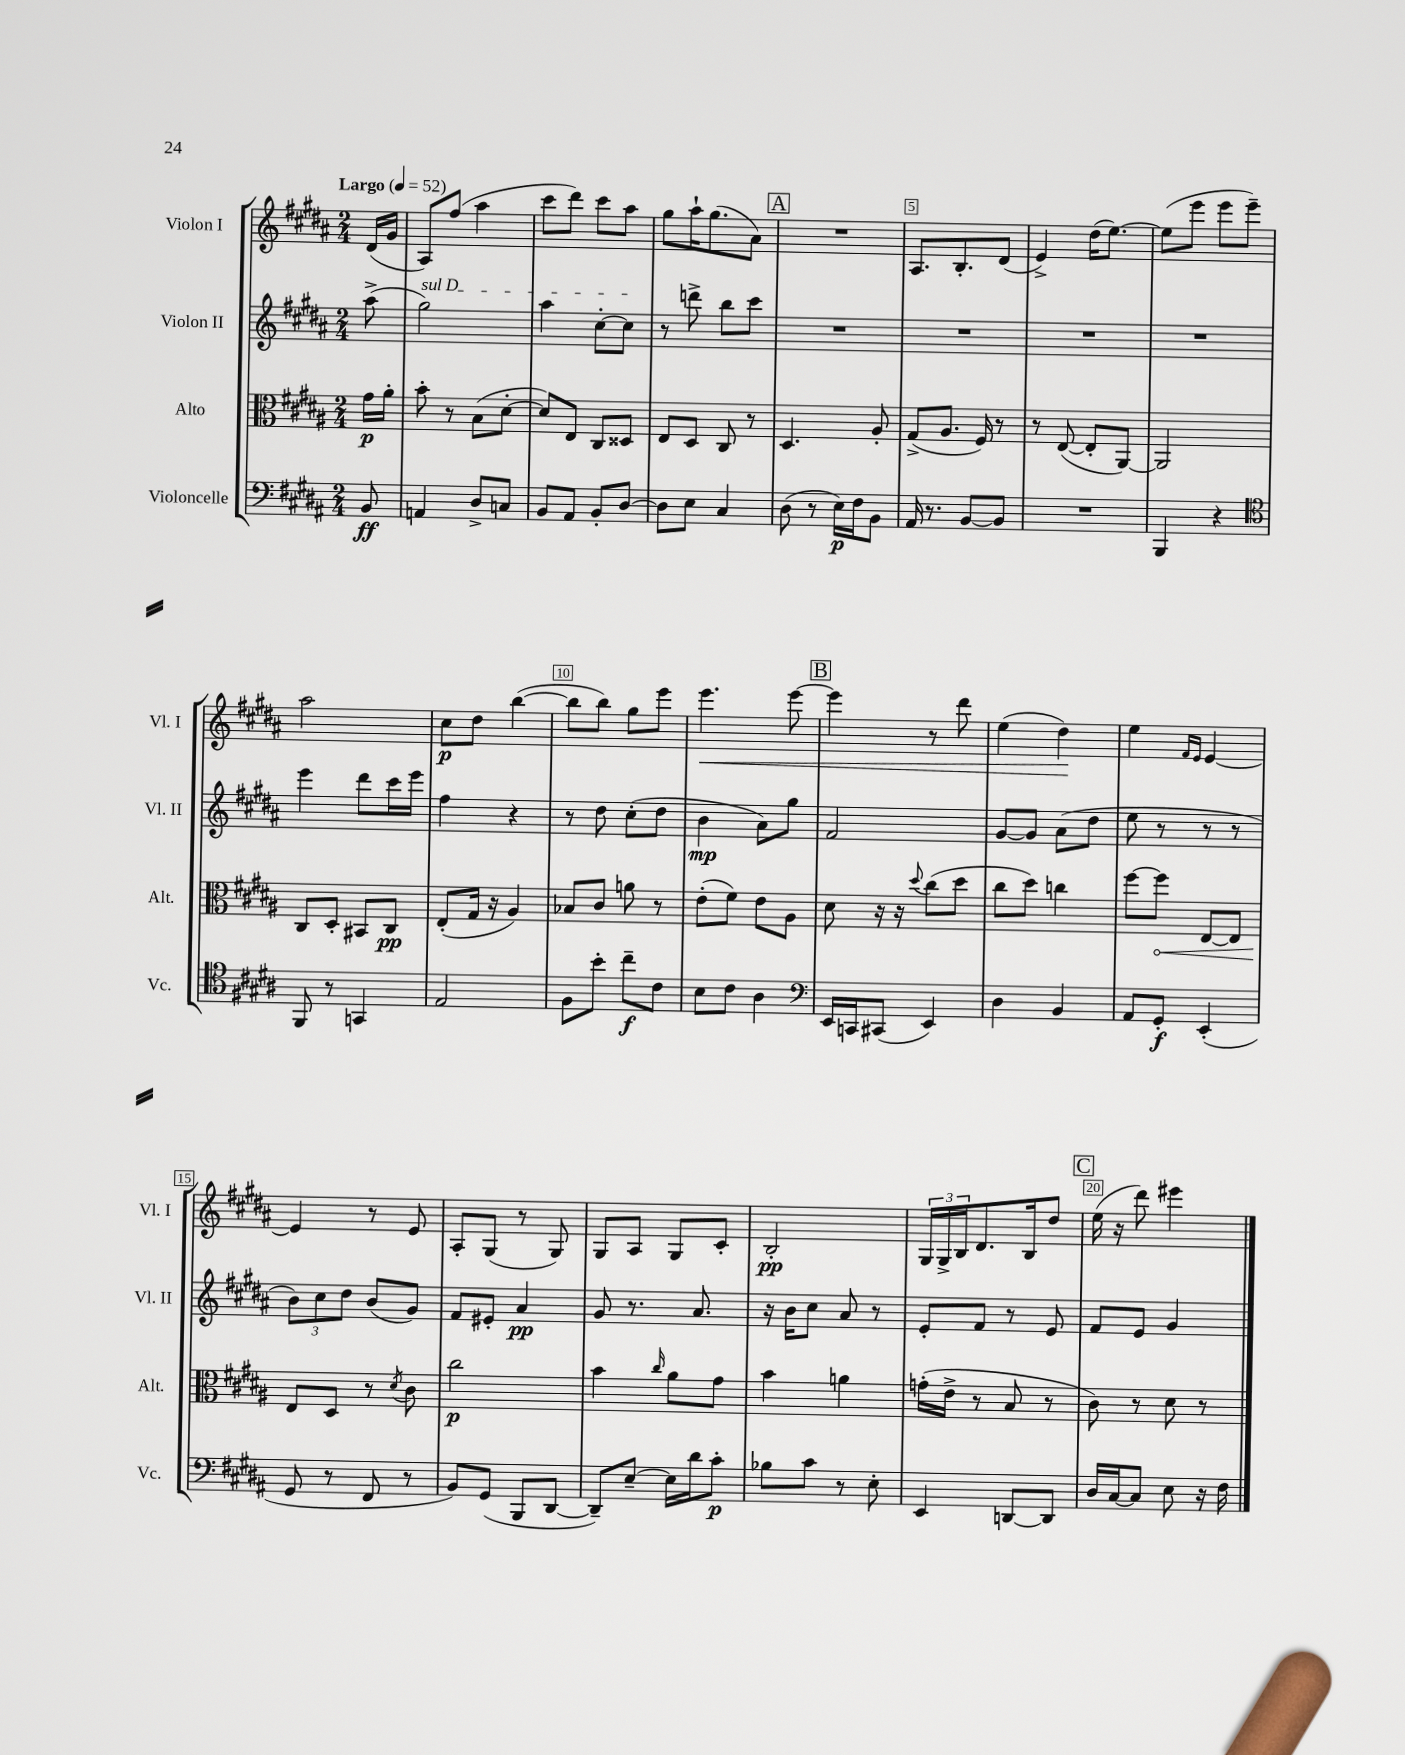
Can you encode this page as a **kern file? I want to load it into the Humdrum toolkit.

**kern	**dynam	**kern	**dynam	**kern	**dynam	**kern	**dynam
*part4	*part4	*part3	*part3	*part2	*part2	*part1	*part1
*staff4	*staff4	*staff3	*staff3	*staff2	*staff2	*staff1	*staff1
*I"Violoncelle	*	*I"Alto	*	*I"Violon II	*	*I"Violon I	*
*I'Vc.	*	*I'Alt.	*	*I'Vl. II	*	*I'Vl. I	*
*clefF4	*	*clefC3	*	*clefG2	*	*clefG2	*
*k[f#c#g#d#a#]	*	*k[f#c#g#d#a#]	*	*k[f#c#g#d#a#]	*	*k[f#c#g#d#a#]	*
*M2/4	*	*M2/4	*	*M2/4	*	*M2/4	*
*MM52	*	*MM52	*	*MM52	*	*MM52	*
=	=	=	=	=	=	=	=
!	!	!	!	!	!	!LO:TX:a:B:t=Largo	!
8BB/	ff	16g#\LL	p	(8aa#^\	.	(16d#/LL	.
.	.	16a#'\JJ	.	.	.	16g#/JJ	.
=1	=1	=1	=1	=1	=1	=1	=1
!	!	!	!	!LO:TX:a:i:t=sul D	!	!	!
4AAn/	.	8b'\	.	2gg#\)	.	8A#/L)	.
.	.	8r	.	.	.	(8ff#/J	.
8D#^/L	.	(8B\L	.	.	.	4aa#\	.
8Cn/J	.	[8d#'\J	.	.	.	.	.
=2	=2	=2	=2	=2	=2	=2	=2
8BB/L	.	8d#/L])	.	4aa#\	.	8ccc#\L	.
8AA#/J	.	8E/J	.	.	.	8ddd#\J)	.
8BB'/L	.	8C#/L	.	[8cc#'\L	.	8ccc#\L	.
[8D#/J	.	8D##X/J	.	8cc#\J]	.	8aa#\J	.
=3	=3	=3	=3	=3	=3	=3	=3
8D#\L]	.	8E/L	.	8r	.	8gg#\L	.
8E\J	.	8D#/J	.	8dddn^\	.	16aa#`\K	.
.	.	.	.	.	.	(8.gg#\	.
4C#/	.	8C#/	.	8bb\L	.	.	.
.	.	8r	.	8ccc#\J	.	8a#\J)	.
!!LO:REH:place=s1:t=A
=4	=4	=4	=4	=4	=4	=4	=4
(8D#\	.	4.D#/	.	2r	.	2r	.
8r	.	.	.	.	.	.	.
16E\LL)	p	.	.	.	.	.	.
16F#\J	.	.	.	.	.	.	.
8BB\J	.	8A#'/	.	.	.	.	.
=5	=5	=5	=5	=5	=5	=5	=5
16AA#/	.	(8G#^/L	.	2r	.	8.A#/L	.
8.r	.	.	.	.	.	.	.
.	.	8.A#/J	.	.	.	.	.
.	.	.	.	.	.	8.B'/	.
[8BB/L	.	.	.	.	.	.	.
.	.	16F#/)	.	.	.	.	.
8BB/J]	.	8r	.	.	.	(8d#/J	.
=6	=6	=6	=6	=6	=6	=6	=6
2r	.	8r	.	2r	.	4e^/)	.
.	.	([8E/	.	.	.	.	.
.	.	8E'/L]	.	.	.	(16dd#\KL	.
.	.	.	.	.	.	[8.ee\J)	.
.	.	[8AA#/J)	.	.	.	.	.
=7	=7	=7	=7	=7	=7	=7	=7
4BBB/	.	2AA#/]	.	2r	.	(8ee\L]	.
.	.	.	.	.	.	8eee\J	.
4r	.	.	.	.	.	8eee\L	.
.	.	.	.	.	.	8eee~\J)	.
!!LO:LB:g=z
=8	=8	=8	=8	=8	=8	=8	=8
*clefC4	*	*	*	*	*	*	*
8FF#/	.	8C#/L	.	4eee\	.	2aa#\	.
8r	.	8D#'/J	.	.	.	.	.
4GGn/	.	8BB#X/L	.	8ddd#\L	.	.	.
.	.	8C#/J	pp	16ccc#\L	.	.	.
.	.	.	.	16eee\JJ	.	.	.
=9	=9	=9	=9	=9	=9	=9	=9
2E/	.	(8E'/L	.	4ff#\	.	8cc#\L	p
.	.	16G#/Jk	.	.	.	8dd#\J	.
.	.	16r	.	.	.	.	.
.	.	4A#/)	.	4r	.	([4bb\	.
=10	=10	=10	=10	=10	=10	=10	=10
8F#\L	.	8B-X/L	.	8r	.	8bb\L]	.
8b'\J	.	8c#/J	.	8dd#\	.	8bb\J)	.
8cc#~\L	f	8an\	.	(8cc#'\L	.	8gg#\L	.
8c#\J	.	8r	.	8dd#\J	.	8eee\J	.
=11	=11	=11	=11	=11	=11	=11	=11
!	!	!	!	!	!	!	!LO:HP:b
8B\L	.	(8e'\L	.	4b\	mp	4.eee\	<
8c#\J	.	8f#\J)	.	.	.	.	.
4A#\	.	8e\L	.	8a#\L)	.	.	.
.	.	8A#\J	.	8gg#\J	.	[8eee\	.
!!LO:REH:place=s1:t=B
=12	=12	=12	=12	=12	=12	=12	=12
*clefF4	*	*	*	*	*	*	*
16EE/LL	.	8d#\	.	2f#/	.	4eee\]	.
16CCn/J	.	.	.	.	.	.	.
(8CC#X/J	.	16r	.	.	.	.	.
.	.	16r	.	.	.	.	.
.	.	8qqdd#/	.	.	.	.	.
4EE/)	.	(8cc#\L	.	.	.	8r	.
.	.	8dd#\J	.	.	.	8ddd#\	.
=13	=13	=13	=13	=13	=13	=13	=13
4D#\	.	8cc#\L	.	[8g#/L	.	(4ee\	.
.	.	8dd#\J)	.	8g#/J]	.	.	.
4BB/	.	4ccn\	.	(8a#\L	.	4dd#\)	.
.	.	.	.	8dd#\J	.	.	.
.	.	.	.	.	.	.	[
=14	=14	=14	=14	=14	=14	=14	=14
8AA#/L	.	[8ff#\L	.	8ee\	.	4ee\	.
!	!	!	!LO:HP:b	!	!	!	!
8GG#'/J	f	8ff#\J]	<	8r	.	.	.
.	.	.	.	.	.	16qqf#/LL	.
.	.	.	.	.	.	16qqe/JJ	.
(4EE'/	.	[8E/L	.	8r	.	[4e/	.
.	.	8E/J]	.	8r	.	.	.
!!LO:LB:g=z
=15	=15	=15	=15	=15	=15	=15	=15
8GG#/	.	8E/L	.	12b\L)	.	4e/]	.
.	.	.	.	12cc#\	.	.	.
8r	.	8D#/J	[	.	.	.	.
.	.	.	.	12dd#\J	.	.	.
8FF#/	.	8r	.	(8b/L	.	8r	.
.	.	8qd#/	.	.	.	.	.
8r	.	8c#\	.	8g#/J)	.	8e/	.
=16	=16	=16	=16	=16	=16	=16	=16
8BB/L)	.	2cc#\	p	8f#/L	.	8A#'/L	.
(8GG#/J	.	.	.	8e#X'/J	.	(8G#/J	.
8BBB/L	.	.	.	4a#/	pp	8r	.
[8DD#/J	.	.	.	.	.	8G#/)	.
=17	=17	=17	=17	=17	=17	=17	=17
8DD#~/L])	.	4b\	.	8g#/	.	8G#/L	.
[8E~/J	.	.	.	8.r	.	8A#/J	.
.	.	16qqcc#/	.	.	.	.	.
16E\LL]	.	8a#\L	.	.	.	8G#/L	.
16d#\J	.	.	.	8.a#/	.	.	.
8c#'\J	p	8g#\J	.	.	.	8c#'/J	.
=18	=18	=18	=18	=18	=18	=18	=18
8B-X\L	.	4b\	.	16r	.	2B'/	pp
.	.	.	.	16b\KL	.	.	.
8c#\J	.	.	.	8cc#\J	.	.	.
8r	.	4an\	.	8a#/	.	.	.
8E'\	.	.	.	8r	.	.	.
=19	=19	=19	=19	=19	=19	=19	=19
4EE/	.	(16gn'\LL	.	8e'/L	.	24G#/LL	.
.	.	.	.	.	.	24G#^/	.
.	.	16e^\JJ	.	.	.	.	.
.	.	.	.	.	.	24B/J	.
.	.	8r	.	8f#/J	.	8.d#/	.
[8DDn/L	.	8B/	.	8r	.	.	.
.	.	.	.	.	.	16B/k	.
8DD/J]	.	8r	.	8e/	.	8dd#/J	.
!!LO:REH:place=s1:t=C
=20	=20	=20	=20	=20	=20	=20	=20
16D#/LL	.	8c#\)	.	8f#/L	.	(16ee\	.
[16C#/J	.	.	.	.	.	16r	.
8C#/J]	.	8r	.	8e/J	.	8ddd#\)	.
8E\	.	8d#\	.	4g#/	.	4eee#X\	.
16r	.	8r	.	.	.	.	.
16F#\	.	.	.	.	.	.	.
==	==	==	==	==	==	==	==
*-	*-	*-	*-	*-	*-	*-	*-
